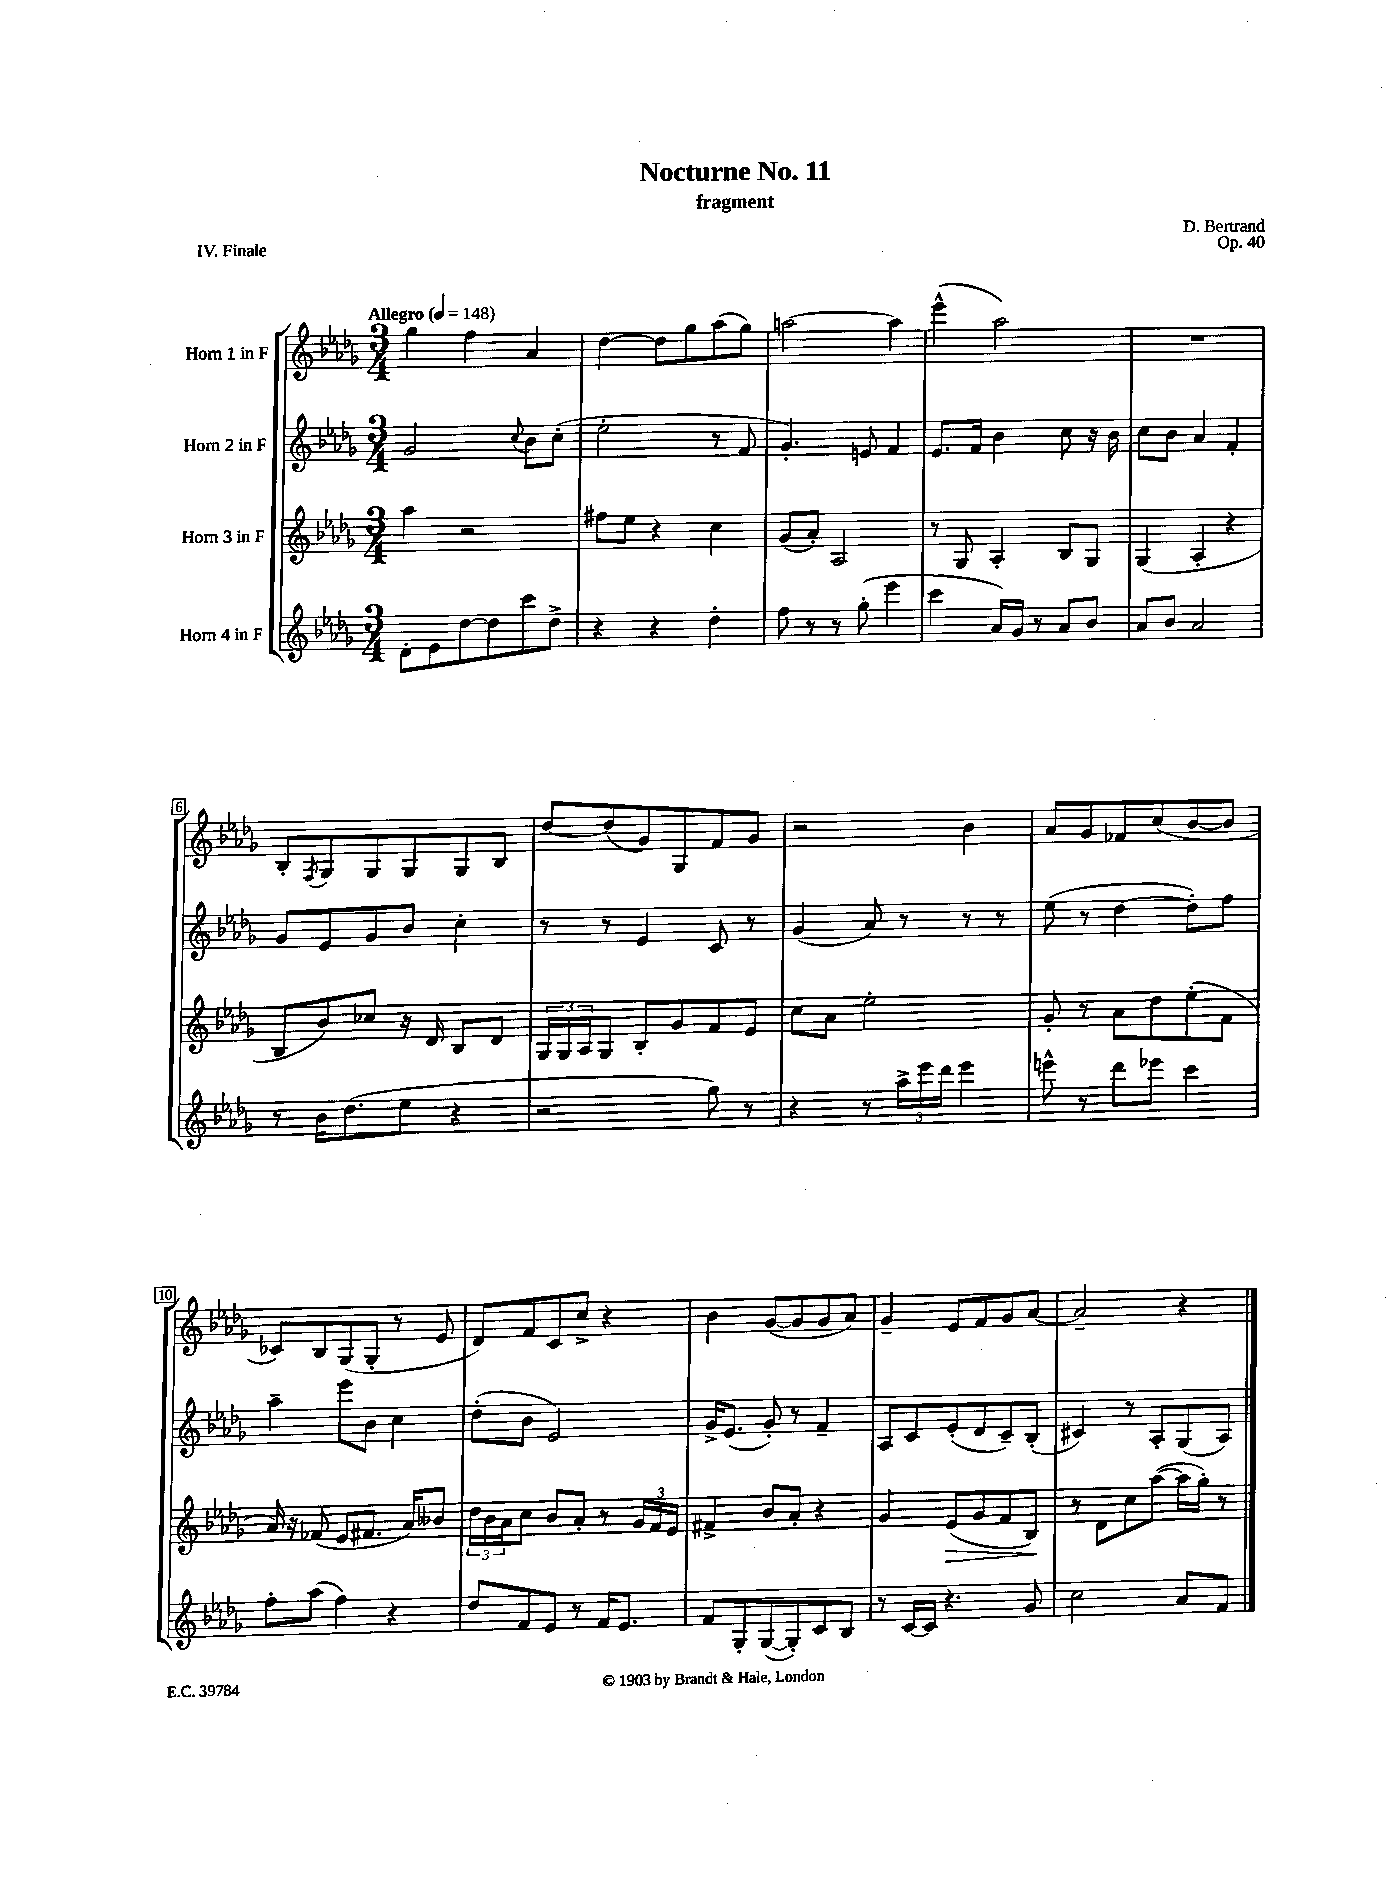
\header { title = "Nocturne No. 11" composer = "D. Bertrand" subtitle = "fragment" opus = "Op. 40" piece = "IV. Finale" }
<<
\new StaffGroup <<
\new Staff = "s0" \with { instrumentName = "Horn 1 in F" } {
    \clef treble \key des \major \numericTimeSignature \time 3/4 \tempo "Allegro" 4 = 148
    ges''4 f''4 aes'4 |
    des''4~ des''8 ges''8 aes''8( ges''8) |
    a''2~ a''4 |
    ees'''4-^( aes''2) |
    R2. |
    bes8-. \acciaccatura { f8 } ges8 ges8 ges8 ges8 bes8 |
    des''8~ des''8( ges'8) ges8 f'8 ges'8 |
    r2 bes'4 |
    aes'8 ges'8 fes'8 c''8( bes'8~ bes'8 |
    ces'8) bes8 ges8( ges8-. r8 ees'8 |
    des'8) f'8 c'8 c''8-> r4 |
    bes'4 ges'8~( ges'8 ges'8 aes'8) |
    ges'4-- ees'8 f'8 ges'8 aes'8~ |
    aes'2-- r4 \bar "|." |
}
\new Staff = "s1" \with { instrumentName = "Horn 2 in F" } {
    \clef treble \key des \major \numericTimeSignature \time 3/4
    ges'2 \appoggiatura { c''8 } bes'8 c''8-.( |
    ees''2-. r8 f'8 |
    ges'4.-.) e'8 f'4 |
    ees'8. f'16 bes'4 c''8 r16 bes'16 |
    c''8 bes'8 aes'4 f'4-. |
    ges'8 ees'8 ges'8 bes'8 c''4-. |
    r8 r8 ees'4 c'8 r8 |
    ges'4( aes'8) r8 r8 r8 |
    ees''8( r8 des''4~ des''8-.) f''8 |
    aes''4-- ees'''8 bes'8 c''4 |
    des''8-.( bes'8 ees'2) |
    ges'16-> ees'8.( ges'8-.) r8 f'4-- |
    aes8 c'8 ees'8-.( des'8 c'8--) bes8-.( |
    cis'4) r8 aes8-. ges8( aes8) \bar "|." |
}
\new Staff = "s2" \with { instrumentName = "Horn 3 in F" } {
    \clef treble \key des \major \numericTimeSignature \time 3/4
    aes''4 r2 |
    fis''8 ees''8 r4 c''4 |
    ges'8( aes'8-.) aes2 |
    r8 ges8 aes4-. bes8 ges8 |
    ges4( aes4-. r4 |
    bes8 bes'8) ces''8 r16 des'16 bes8 des'8 |
    \tuplet 3/2 { ges16 ges16 aes16 } ges8 bes8-. ges'8 f'8 ees'8 |
    c''8 aes'8 ees''2-. |
    ges'8-. r8 aes'8 des''8 ees''8-.( f'8 |
    aes'16) r16 fes'8( ees'8 fis'8. aes'16) beses'8 |
    \tuplet 3/2 { des''16 bes'16 aes'16 } c''8 bes'8 aes'8-. r8 \tuplet 3/2 { ges'16 f'16 ees'16 } |
    fis'4-> bes'8 aes'8-. r4 |
    ges'4 ees'8\>( ges'8 f'8 bes8\!) |
    r8 des'8 c''8 aes''8~( aes''16 ges''16-.) r8 \bar "|." |
}
\new Staff = "s3" \with { instrumentName = "Horn 4 in F" } {
    \clef treble \key des \major \numericTimeSignature \time 3/4
    des'8-. ees'8 des''8~ des''8 c'''8 des''8-> |
    r4 r4 des''4-. |
    f''8 r8 r8 ges''8-.( ees'''4 |
    c'''4 aes'16) ges'16 r8 aes'8 bes'8 |
    aes'8 bes'8 aes'2 |
    r8 bes'16 des''8.( ees''8 r4 |
    r2 ges''8) r8 |
    r4 r8 \tuplet 3/2 { aes''16-> ees'''16 des'''16 } ees'''4 |
    e'''8-^ r8 des'''8 ees'''8 c'''4 |
    f''8-. aes''8( f''4) r4 |
    des''8 f'8 ees'8 r8 f'16 ees'8. |
    f'8 ges8-. ges8~( ges8-.) c'8 bes8 |
    r8 c'16~ c'16 r4. ges'8 |
    c''2 aes'8 f'8 \bar "|." |
}
>>
>>
\layout { \context { \Score \override BarNumber.stencil = #(make-stencil-boxer 0.1 0.3 ly:text-interface::print) } }
